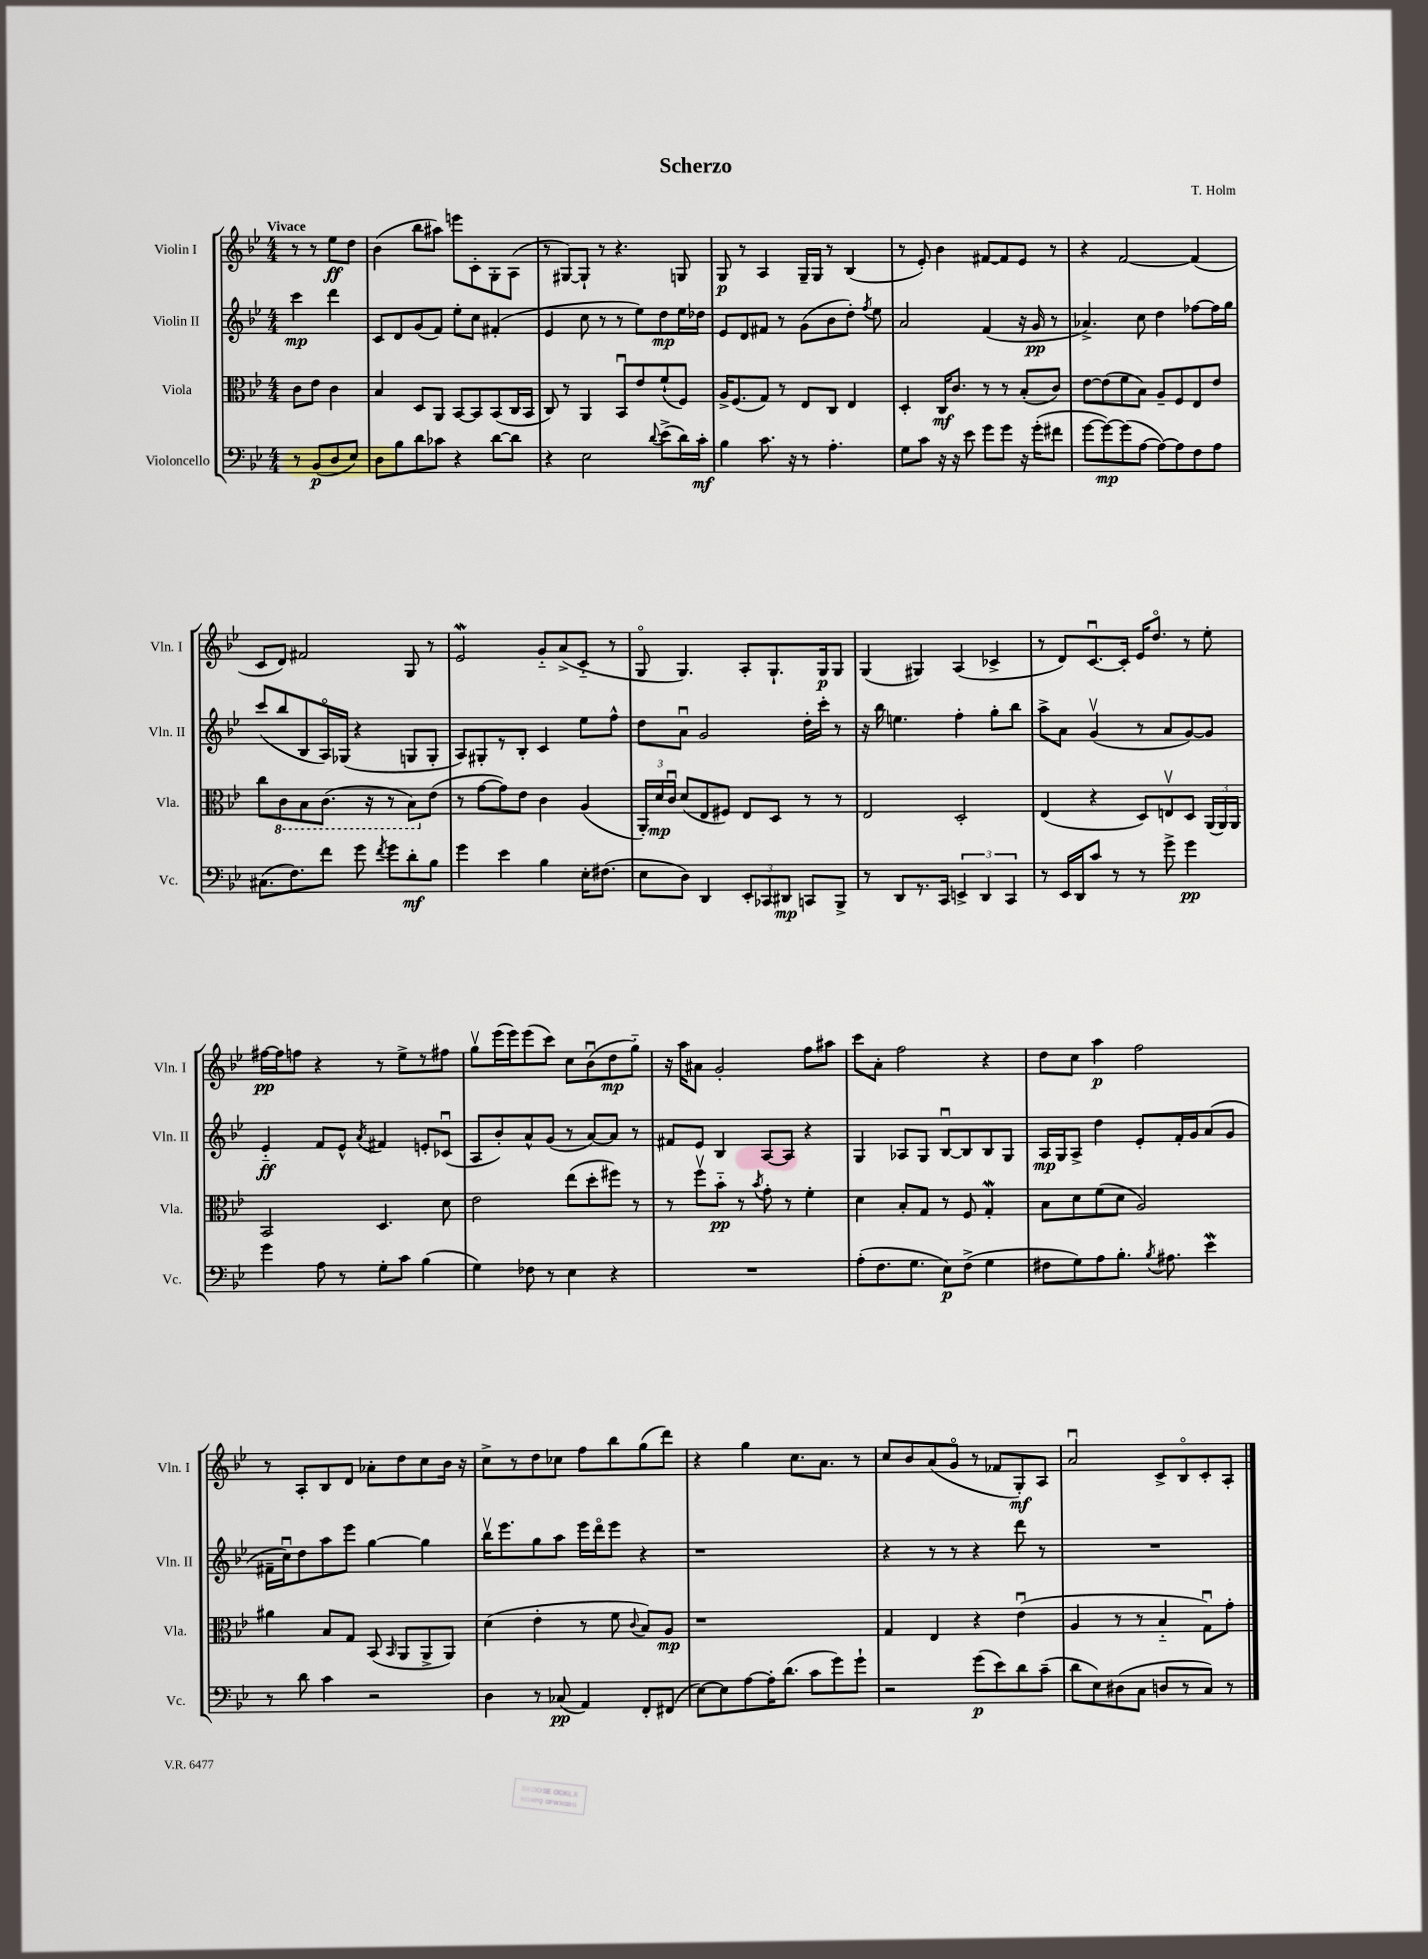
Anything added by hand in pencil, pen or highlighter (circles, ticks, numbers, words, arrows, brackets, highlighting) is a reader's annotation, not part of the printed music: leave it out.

**kern	**dynam	**kern	**dynam	**kern	**dynam	**kern	**dynam
*part4	*part4	*part3	*part3	*part2	*part2	*part1	*part1
*staff4	*staff4	*staff3	*staff3	*staff2	*staff2	*staff1	*staff1
*I"Violoncello	*	*I"Viola	*	*I"Violin II	*	*I"Violin I	*
*I'Vc.	*	*I'Vla.	*	*I'Vln. II	*	*I'Vln. I	*
*clefF4	*	*clefC3	*	*clefG2	*	*clefG2	*
*k[b-e-]	*	*k[b-e-]	*	*k[b-e-]	*	*k[b-e-]	*
*M4/4	*	*M4/4	*	*M4/4	*	*M4/4	*
=	=	=	=	=	=	=	=
!	!	!	!	!	!	!LO:TX:a:B:t=Vivace	!
8r	.	8c\L	.	4ccc\	mp	8r	.
(8BB-/L	p	8e-\J	.	.	.	8r	.
8D/	.	4c\	.	4ddd\	.	8ee-\L	ff
8E-/J)	.	.	.	.	.	8dd\J	.
=1	=1	=1	=1	=1	=1	=1	=1
8D\L	.	4B-/	.	8c/L	.	(4b-\	.
8B-\	.	.	.	8d/	.	.	.
8d\	.	8D/L	.	(8g/	.	8bb-\L	.
8c-X\J	.	8AA/J	.	8f/J)	.	8aa#X\J)	.
4r	.	[8BB-/L	.	8ee-'\L	.	8eeen\L	.
.	.	8BB-/]	.	8cc\J	.	8c'\	.
[8d\L	.	(8BB-/	.	(4f#X'/	.	8G'\	.
8d\J]	.	16C/L	.	.	.	(8A\J	.
.	.	16BB-/JJ	.	.	.	.	.
=2	=2	=2	=2	=2	=2	=2	=2
4r	.	8C/)	.	4e-/	.	8r	.
.	.	8r	.	.	.	[8G#X/L)	.
2E-\	.	4AA/	.	8cc\	.	8G#`/J]	.
.	.	.	.	8r	.	8r	.
.	.	8BB-u/L	.	8r	.	4.r	.
.	.	8e-/	.	8ee-\L)	.	.	.
8qqd/	.	.	.	.	.	.	.
(8e-^\L	.	(8f`/	.	8dd\	mp	.	.
16d\L)	.	8F/J)	.	16ee-\L	.	8Gn/	.
16c'\JJ	mf	.	.	16dd-X\JJ	.	.	.
=3	=3	=3	=3	=3	=3	=3	=3
4B-\	.	16A^/KL	.	8e-/L	.	8G/	p
.	.	(8.F/	.	.	.	.	.
.	.	.	.	8d/	.	8r	.
8.c\	.	8G/J)	.	8f#X/J	.	4A/	.
.	.	8r	.	8r	.	.	.
16r	.	.	.	.	.	.	.
8r	.	8E-/L	.	(8g\L	.	16G~/LL	.
.	.	.	.	.	.	16G/JJ	.
4.A'\	.	8C/J	.	8b-\	.	8r	.
.	.	4E-/	.	8dd'\J)	.	(4B-/	.
.	.	.	.	8qff/	.	.	.
.	.	.	.	8ee-\	.	.	.
=4	=4	=4	=4	=4	=4	=4	=4
8G\L	.	4D'/	.	2a/	.	8r	.
8c\J	.	.	.	.	.	8e-'/)	.
16r	.	16C/KL	mf	.	.	4b-\	.
16r	.	8.c/J	.	.	.	.	.
8e-\	.	.	.	.	.	.	.
8g\L	.	8r	.	(4f/	.	[8f#X/L	.
8g\J	.	8r	.	.	.	8f#/]	.
16r	.	(8B-'/L	.	16r	.	8e-/J	.
(16g'\KL	.	.	.	16g/	pp	.	.
8f#X\J	.	8c/J)	.	8r	.	8r	.
=5	=5	=5	=5	=5	=5	=5	=5
[8g\L	.	[8e-\L	.	4.a-X^/)	.	4r	.
8g\_)	mp	(8e-\]	.	.	.	.	.
(8g\]	.	8f\	.	.	.	[2f/	.
[8A\J	.	8B-\J)	.	8cc\	.	.	.
8A\L_)	.	8A~/L	.	4dd\	.	.	.
8A\]	.	8F/	.	.	.	.	.
8F\	.	8E-/	.	[8ff-X\L	.	(4f/]	.
8A\J	.	8e-/J	.	16ff-\L]	.	.	.
.	.	.	.	16gg\JJ	.	.	.
!!LO:LB:g=z
=6	=6	=6	=6	=6	=6	=6	=6
(8.C#X\L	.	8cc\L	.	(8ccc/L	.	8c/L	.
*	*	*8ba	*	*	*	*	*
.	.	8C\	.	8bb-/	.	8d/J)	.
8.F\)	.	.	.	.	.	.	.
.	.	8BB-\	.	8B-/	.	2f#X/	.
8f\J	.	(8.C\J	.	16A/L)	.	.	.
.	.	.	.	(16G-X/JJ	.	.	.
8g\	.	.	.	4r	.	.	.
.	.	16r	.	.	.	.	.
8qf/	.	.	.	.	.	.	.
8g\L	.	8r	.	.	.	.	.
8d'\	mf	8BB-\L)	.	8Gn/L	.	8G/	.
*	*	*X8ba	*	*	*	*	*
8B-\J	.	(8e-\J	.	8G'/J	.	8r	.
=7	=7	=7	=7	=7	=7	=7	=7
4g\	.	8r	.	8A/L)	.	2e-w/	.
.	.	[8g\L	.	8G#X'/	.	.	.
4e-\	.	8g\])	.	8r	.	.	.
.	.	8e-\J	.	8B-'/J	.	.	.
4B-\	.	4c\	.	4c/	.	8g/L	.
.	.	.	.	.	.	(8a^/	.
16E-'\KL	.	(4A/	.	8ee-\L	.	8c/J	.
(8.F#X\J	.	.	.	.	.	.	.
.	.	.	.	8ff^^\J	.	8r	.
=8	=8	=8	=8	=8	=8	=8	=8
8E-\L	.	24AA'/LL)	.	8dd\L	.	8G/	.
.	.	24d/	mp	.	.	.	.
.	.	24cu/JJ	.	.	.	.	.
8D\J)	.	(8d/L	.	8au\J	.	4.G/)	.
4DD/	.	8E-/	.	2g/	.	.	.
.	.	8F#X/J)	.	.	.	.	.
12EE-'/L	.	8E-/L	.	.	.	8A'/L	.
12CC-X/	.	.	.	.	.	.	.
.	.	8D/J	.	.	.	8.G`/	.
12DD#X/J	mp	.	.	.	.	.	.
8CCn/L	.	8r	.	16dd'\LL	.	.	.
.	.	.	.	16ccc'\JJ	.	16G/k	p
8BBB-^/J	.	8r	.	8r	.	8G/J	.
=9	=9	=9	=9	=9	=9	=9	=9
8r	.	2E-/	.	16r	.	(4G/	.
.	.	.	.	16bb-\	.	.	.
8DD/L	.	.	.	4.een\	.	.	.
8.r	.	.	.	.	.	4G#X/)	.
16CC/Jk	.	.	.	.	.	.	.
6EEn^/	.	2D'/	.	4ff'\	.	(4A/	.
6DD/	.	.	.	.	.	.	.
.	.	.	.	8gg'\L	.	4c-X^/	.
6CC/	.	.	.	.	.	.	.
.	.	.	.	8bb-\J	.	.	.
=10	=10	=10	=10	=10	=10	=10	=10
8r	.	(4E-/	.	8aa^\L	.	8r	.
16EE-/LL	.	.	.	8a\J	.	8d/L)	.
16DD/J	.	.	.	.	.	.	.
8c/J	.	4r	.	(4gv/	.	[8.cu/	.
8r	.	.	.	.	.	.	.
.	.	.	.	.	.	16c'/Jk]	.
8r	.	8D/L)	.	8r	.	16e-/KL	.
.	.	.	.	.	.	8.dd/J	.
8g^\	.	8Env/	.	8a/L	.	.	.
4g\	pp	8D/J	.	[8g/)	.	8r	.
.	.	(24AA/LL	.	8g/J]	.	8ee-'\	.
.	.	24AA/)	.	.	.	.	.
.	.	24AA/JJ	.	.	.	.	.
!!LO:LB:g=z
=11	=11	=11	=11	=11	=11	=11	=11
4g\	.	2BB-/	.	4e-/	ff	[16ff#X\LL	pp
.	.	.	.	.	.	16ff#\J]	.
.	.	.	.	.	.	8ffn\J	.
8A\	.	.	.	8f/L	.	4r	.
8r	.	.	.	8e-^^/J	.	.	.
.	.	.	.	8qa/	.	.	.
8G'\L	.	4.D/	.	4f#X/	.	8r	.
8c\J	.	.	.	.	.	8ee-^\L	.
(4B-\	.	.	.	8en'/L	.	8r	.
.	.	8d\	.	(8c-Xu/J	.	8ff#X\J	.
=12	=12	=12	=12	=12	=12	=12	=12
4G\)	.	2e-\	.	8A/L	.	8ggv\L	.
.	.	.	.	8b-'/)	.	(16eee-\L	.
.	.	.	.	.	.	16eee-\J)	.
8F-X\	.	.	.	8a^^/	.	(8eee-\	.
8r	.	.	.	(8g/J	.	8ccc\J)	.
4E-\	.	(8ee-\L	.	8r	.	8cc\L	.
.	.	8dd'\	.	[8a/L)	.	(8b-u\	.
4r	.	8ff#X\J)	.	8a/J]	.	8dd\	mp
.	.	8r	.	8r	.	8gg\J)	.
=13	=13	=13	=13	=13	=13	=13	=13
1r	.	8r	.	8f#X/L	.	16r	.
.	.	.	.	.	.	16aa\KL	.
.	.	8ffv\L	.	8e-/J	.	8a#X\J	.
.	.	8b-\J	pp	4B-/	.	2g'/	.
.	.	8r	.	.	.	.	.
.	.	8qb-/	.	.	.	.	.
.	.	8g'\	.	[8A/L	.	.	.
.	.	8r	.	8A/J]	.	.	.
.	.	4f'\	.	4r	.	8ff\L	.
.	.	.	.	.	.	8aa#X\J	.
=14	=14	=14	=14	=14	=14	=14	=14
(8A'\L	.	4d\	.	4G/	.	8ccc\L	.
8.F\	.	.	.	.	.	8a'\J	.
.	.	8B-'/L	.	8A-X/L	.	2ff\	.
8.G\J	.	.	.	.	.	.	.
.	.	8G/J	.	8G/J	.	.	.
8E-\L)	p	8r	.	[8B-u/L	.	.	.
(8F^\J	.	8F/	.	8B-/]	.	.	.
4G\	.	4GW'/	.	8B-/	.	4r	.
.	.	.	.	8G/J	.	.	.
=15	=15	=15	=15	=15	=15	=15	=15
8F#X\L	.	8B-\L	.	16A/LL	mp	8dd\L	.
.	.	.	.	16G/J	.	.	.
8G\)	.	8d\	.	8A^/J	.	8cc\J	.
8A\	.	(8f\	.	4dd\	.	4aa\	p
8.B-'\J	.	8d\J	.	.	.	.	.
.	.	2A/)	.	8e-'/L	.	2ff\	.
8qB-/	.	.	.	.	.	.	.
8.A#X\	.	.	.	.	.	.	.
.	.	.	.	16f'/L	.	.	.
.	.	.	.	16g/J	.	.	.
4e-w\	.	.	.	(8a/	.	.	.
.	.	.	.	8g/J	.	.	.
!!LO:LB:g=z
=16	=16	=16	=16	=16	=16	=16	=16
8r	.	4a#X\	.	16f#X~\LL	.	8r	.
.	.	.	.	16ccu\J)	.	.	.
8d\	.	.	.	8dd\	.	8A'/L	.
4c\	.	8B-/L	.	8aa\	.	8B-/	.
.	.	8G/J	.	8eee-\J	.	8d/J	.
2r	.	(8BB-/	.	[4gg\	.	8a-X'\L	.
.	.	16qqBB-/	.	.	.	.	.
.	.	8AA/L	.	.	.	8dd\	.
.	.	8AA^/	.	4gg\]	.	8cc\	.
.	.	8AA/J)	.	.	.	16b-\Jk	.
.	.	.	.	.	.	16r	.
=17	=17	=17	=17	=17	=17	=17	=17
4D\	.	(4d\	.	16bb-v\KL	.	8cc^\L	.
.	.	.	.	8.eee-\	.	.	.
.	.	.	.	.	.	8r	.
8r	.	4e-'\	.	8gg\	.	8dd\	.
(8C-X/	pp	.	.	8aa\J	.	8cc-X\J	.
4AA/)	.	8r	.	16eee-\LL	.	8ff\L	.
.	.	.	.	16ddd\J	.	.	.
.	.	8f\	.	8eee-\J	.	8bb-\	.
.	.	8qqc/	.	.	.	.	.
8FF'/L	.	8B-/L)	.	4r	.	(8gg\	.
(8FF#X/J	.	8A/J	mp	.	.	8ddd\J)	.
=18	=18	=18	=18	=18	=18	=18	=18
[8E-\L)	.	1r	.	1r	.	4r	.
8E-\]	.	.	.	.	.	.	.
[8A\	.	.	.	.	.	4gg\	.
16A'\K]	.	.	.	.	.	.	.
(8.d\J	.	.	.	.	.	.	.
.	.	.	.	.	.	8.cc\L	.
8c\L	.	.	.	.	.	.	.
.	.	.	.	.	.	8.a\J	.
8g\)	.	.	.	.	.	.	.
8g`\J	.	.	.	.	.	8r	.
=19	=19	=19	=19	=19	=19	=19	=19
2r	.	4G/	.	4r	.	8cc/L	.
.	.	.	.	.	.	8b-/	.
.	.	4E-/	.	8r	.	(8a/	.
.	.	.	.	8r	.	8g/J	.
(8g\L	p	4r	.	4r	.	8r	.
8e-\)	.	.	.	.	.	8f-X/L	.
8d\	.	(4e-u\	.	8ddd\	.	8G'/)	mf
(8c~\J	.	.	.	8r	.	8A/J	.
=20	=20	=20	=20	=20	=20	=20	=20
8d\L	.	4A/	.	1r	.	2au/	.
8E-\)	.	.	.	.	.	.	.
(8D#X\	.	8r	.	.	.	.	.
8C\J	.	8r	.	.	.	.	.
8Dn/L	.	4B-/	.	.	.	8c^/L	.
8r	.	.	.	.	.	8B-/	.
8C/J)	.	8Gu\L)	.	.	.	8c'/	.
8r	.	8g'\J	.	.	.	8A'/J	.
==	==	==	==	==	==	==	==
*-	*-	*-	*-	*-	*-	*-	*-
